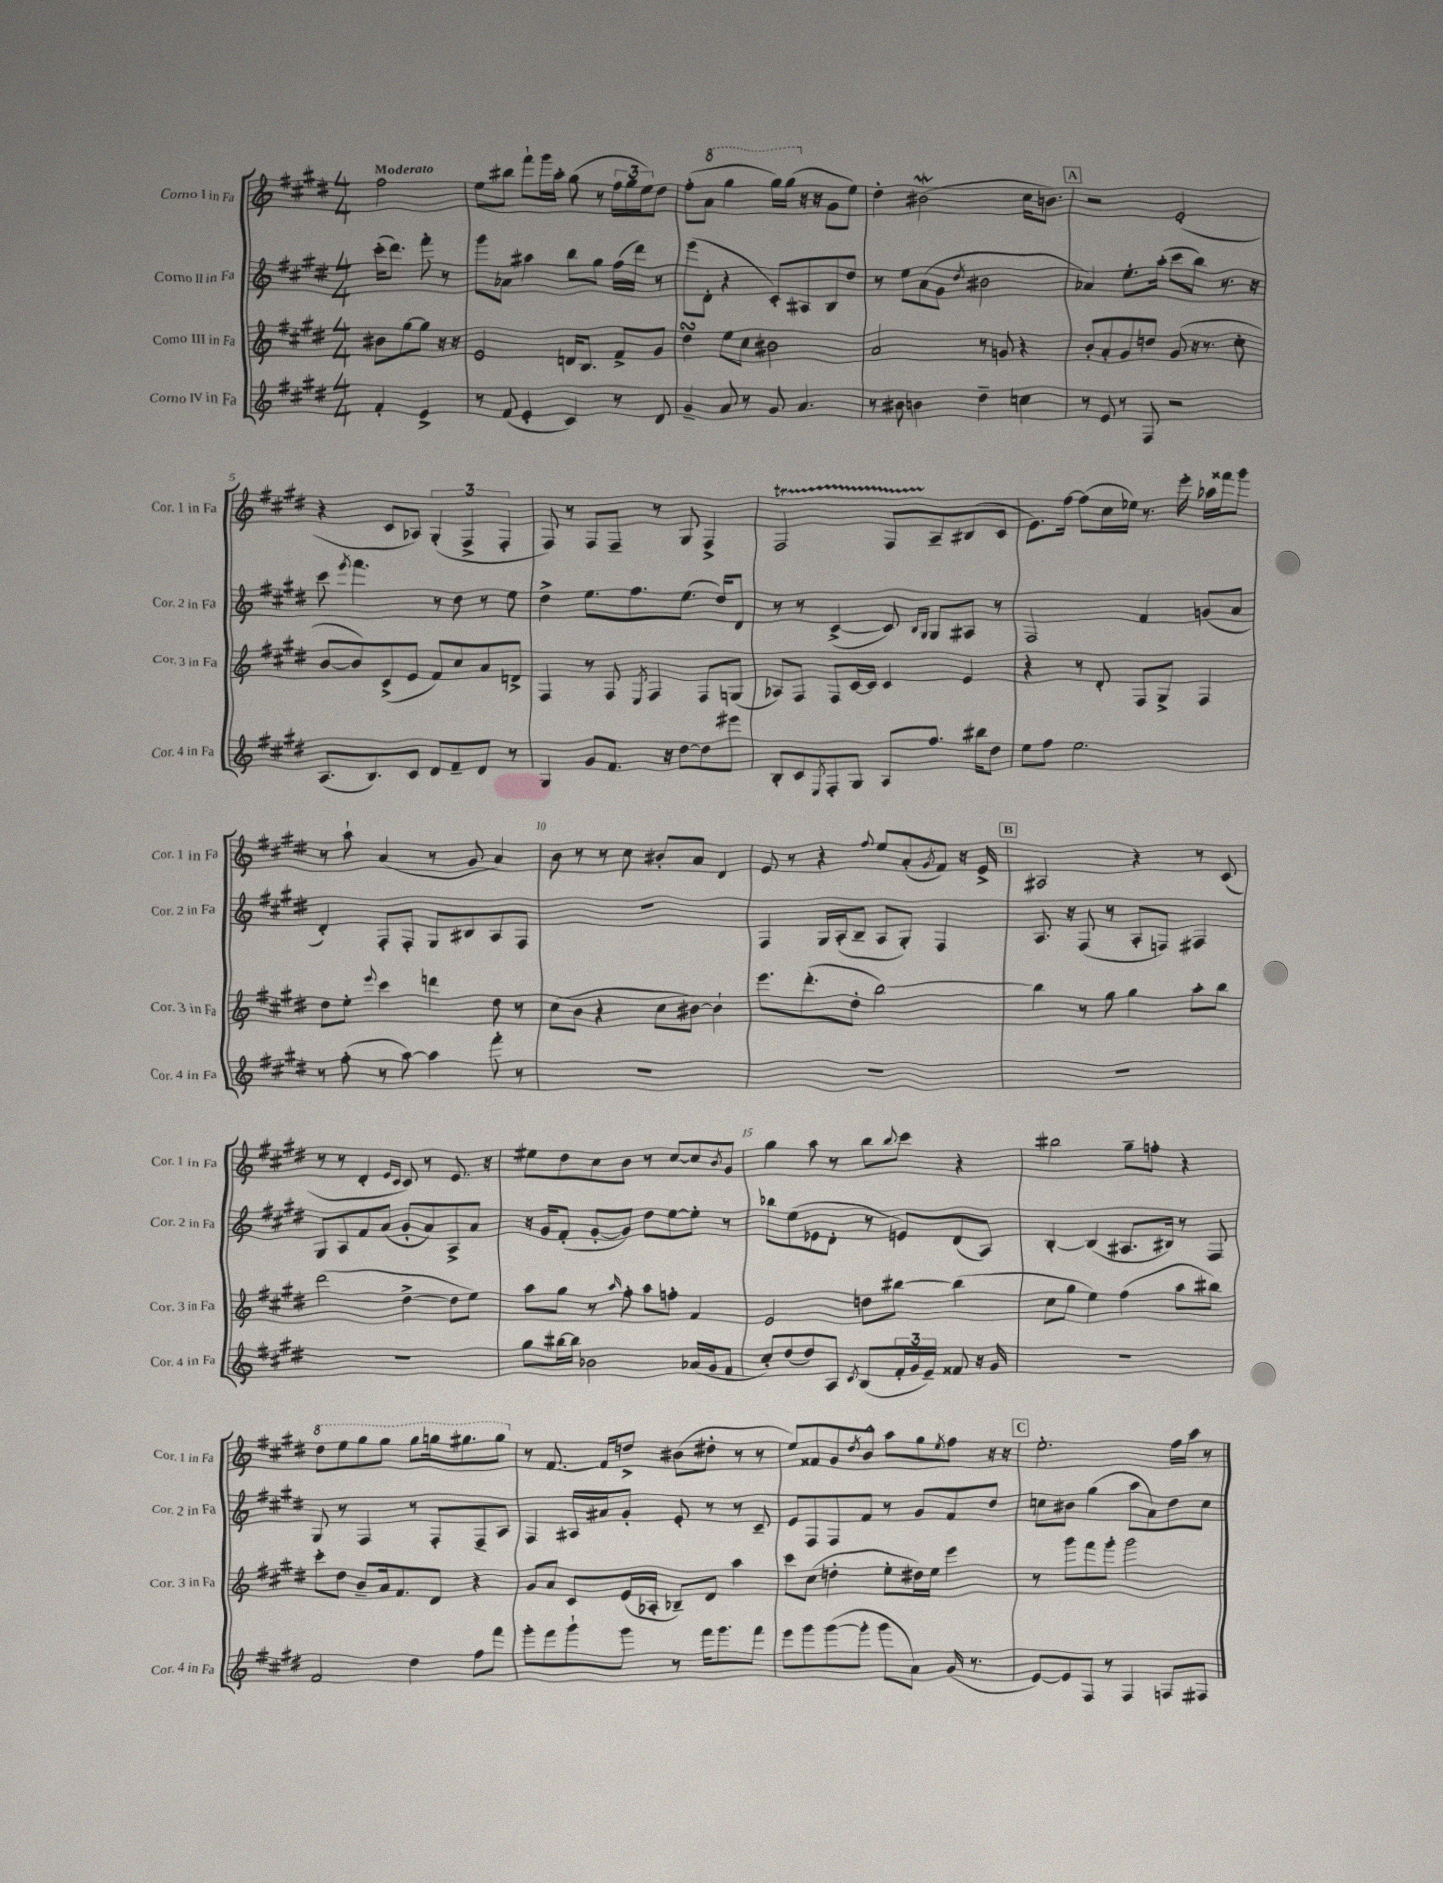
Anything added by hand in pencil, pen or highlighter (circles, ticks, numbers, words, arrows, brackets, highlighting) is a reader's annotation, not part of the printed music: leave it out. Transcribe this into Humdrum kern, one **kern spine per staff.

**kern	**kern	**kern	**kern
*part4	*part3	*part2	*part1
*staff4	*staff3	*staff2	*staff1
*I"Corno IV in Fa	*I"Corno III in Fa	*I"Corno II in Fa	*I"Corno I in Fa
*I'Cor. 4 in Fa	*I'Cor. 3 in Fa	*I'Cor. 2 in Fa	*I'Cor. 1 in Fa
*clefG2	*clefG2	*clefG2	*clefG2
*k[f#c#g#d#]	*k[f#c#g#d#]	*k[f#c#g#d#]	*k[f#c#g#d#]
*M4/4	*M4/4	*M4/4	*M4/4
=	=	=	=
!	!	!	!LO:TX:a:B:t=Moderato
4f#'/	8b#X\L	(16ccc#'\KL	2ff#\
.	.	8.ddd#\J)	.
.	[8gg#\	.	.
4e^/	8gg#\J]	8fff#'\	.
.	16r	8r	.
.	16r	.	.
=1	=1	=1	=1
8r	2e/	8ggg#\L	8ee\L
(8f#/	.	8a-X\J	8bb#X\J
4e'/	.	4aa#X\	8fff#`\L
.	.	.	16ggg#\L
.	.	.	16aa'\JJ
4c#/)	16dn/KL	8bb\L	(8gg#\
.	8.B/J	.	.
.	.	8gg#\J	8r
8r	8f#^/L	(16ff#\LL	24ff#\LL
.	.	.	24gg#\
.	.	16ddd#\JJ)	.
.	.	.	24ee\J)
8d#/	8g#/J	8r	8dd#\J
=2	=2	=2	=2
4g#~/	4dd#sSsS\	(8eee\L	(8ff#'\L
*	*	*	*8va
.	.	8d#'\J	8aa\J
8a/	8ee\L	4r	4ggg#\
8r	8cc#\J	.	.
8g#/	2b#X\	8c#'/L)	16ggg#\LL)
.	.	.	(16ggg#\JJ
*	*	*	*X8va
4.a/	.	8A#X/	16r
.	.	.	16r
.	.	8B/	8g#\L
.	.	8dd#/J	8ee\J)
=3	=3	=3	=3
8r	2a/	8r	4dd#'\
8b#X\	.	8ee\L	.
4bn\	.	(8a\	(2b#XW\
.	.	8g#\J	.
.	.	8qdd#/	.
4dd#~\	8r	2b#X\	.
.	8gn/	.	.
4ccn\	4r	.	16cc#\KL
.	.	.	8.bn\J)
!!LO:REH:place=s1:t=A
=4	=4	=4	=4
8r	8b'/L	4a-X/)	2r
8e/	8a'/	.	.
8r	8g#/	8.ee'\L	.
8F#/	8ddn/J	.	.
.	.	(16aa'\Jk	.
2r	(8g#/	8ccc#\L	(2e'/
.	16r	8bb\J)	.
.	8.r	.	.
.	.	8.r	.
.	8cc#'\	.	.
.	.	16r	.
!!LO:LB:g=z
=5	=5	=5	=5
(8.A/L	[8b/L	8ccc#\	4r
.	.	8qeee/	.
.	8b/])	4.fff#\	.
8.B/)	.	.	.
.	(8c#^/	.	8c#/L
8c#/J	8e/J	.	8A-X/J)
8d#/L	8f#/L)	8r	(6G#'/
8f#~/	8cc#/	8dd#\	.
.	.	.	6F#^/
8d#/J	8a/	8r	.
.	.	.	6F#'/
8r	8dn^/J	8ee\	.
=6	=6	=6	=6
4G#/	4F#/	4dd#^\	8F#/)
.	.	.	8r
8g#/L	8r	8.ee\L	8F#/L
8.f#/J	8F#/	.	8F#~/J
.	.	8.ff#\	.
.	8qE/	.	.
.	4F#/	.	8r
16r	.	.	.
[8dd#\L	.	(8.ee\J	8G#/
8dd#\]	8F#/L	.	4F#^/
.	.	16dd#/KL)	.
8eee#X\J	(8Gn/J	8d#/J	.
=7	=7	=7	=7
8B'/L	8A-X/L)	8r	2F#T/
8c#/	8F#/J	8r	.
8qE/	.	.	.
8F#'/	8F#/L	([4c#^/	.
8G#/J	[16c#/L	.	.
.	16c#/JJ]	.	.
8A/L	4c#/	8c#/])	8F#TTT/L
.	.	16qqB/LL	.
.	.	16qqG#/JJ	.
8.ff#/J	.	8G#/L	8A~/
.	4e/	8A#X/J	(8B#X/
16bb#X\KL	.	.	.
8dd#\J	.	8r	8c#/J
=8	=8	=8	=8
8ee\L	4r	2F#/	8.e\L)
8ff#\J	.	.	.
.	.	.	[16ff#\Jk
2.ee\	8r	.	(8ff#\L]
.	8d#'/	.	16cc#\L
.	.	.	16ee-X\JJ)
.	8F#/L	4f#/	8.r
.	8G#^/J	.	.
.	.	.	16eee'\
.	4F#/	(8gn/L	16aa-X\LL
.	.	.	16fff##X\J
.	.	8a/J	8ggg#\J
!!LO:LB:g=z
=9	=9	=9	=9
8r	8dd#\L	4d#'/)	8r
(8ff#'\	8ee'\J	.	8aa`\
.	8qqeee/	.	.
8r	4ccc#\	8F#'/L	(4a/
[8aa\)	.	8F#'/J	.
4aa\]	4dddn\	8G#/L	8r
.	.	8B#X/	8g#/
8fff#'\	8dd#\	8A/	4a/)
8r	8r	8F#/J	.
=10	=10	=10	=10
1r	(8cc#\L	1r	8b\
.	8b\J	.	8r
.	4r	.	8r
.	.	.	8cc#\
.	8cc#\L	.	8b#X'/L
.	[8b#X\J)	.	8a/J
.	4b#`\]	.	4d#/
=11	=11	=11	=11
1r	8.eee\L	4F#/	8e/
.	.	.	8r
.	(8.ddd#'\	.	.
.	.	16G#/LL	4r
.	.	(16A'/J	.
.	8dd#'\J	8B~/J	.
.	.	.	8qqff#/
.	[2bb\)	8A/L	8ee/L
.	.	8G#'/J)	(8a'/
.	.	.	8qg#/
.	.	4F#/	8f#/J)
.	.	.	16r
.	.	.	16e^/
!!LO:REH:place=s1:t=B
=12	=12	=12	=12
1r	4bb\]	8.A/	2A#X/
.	.	16r	.
.	8r	(8F#/	.
.	8gg#\	8r	.
.	4gg#\	8A'/L	4r
.	.	8Fn/J)	.
.	8aa'\L	4F#X/	8r
.	8bb\J	.	(8c#/
!!LO:LB:g=z
=13	=13	=13	=13
1r	(2ddd#\	8G#/L	8r
.	.	8A/	8r
.	.	8f#/	4d#'/
.	.	(8a/J	.
.	.	.	16qqe/LL
.	.	.	16qqc#/JJ
.	[4dd#^\	8g#'/L	8c#/)
.	.	8a/)	8r
.	8dd#\L]	8A^/	8.e/
.	8ee\J)	8a/J	.
.	.	.	16r
=14	=14	=14	=14
8gg#\L	8aa\L	16r	8ee#X\L
.	.	16g#/KL	.
[16bb#X\L	8gg#\J	(8f#'/J	8dd#\
16bb#\JJ]	.	.	.
2b-X\	8r	[8g#'/L	8cc#\
.	16qqaa/	.	.
.	8ff#'\	8g#/J])	8b\J
.	8aa\L	8dd#\L	8r
.	8ffn'\J	[8ee\	[8cc#/L
(16a-X/LL	4f#/	8ee'\J]	8cc#/]
16g#/J	.	.	.
.	.	.	8qb/
8f#/J	.	8r	8g#/J
=15	=15	=15	=15
8cc#'/L)	2e/	8bb-X\L	4gg#\
(8dd#/	.	(8ee\	.
8dd#/)	.	8e-X\	8aa\
8A/J	.	8d#'\J	8r
8qc#/	.	.	.
(8B/L	8ddn\L	8r	8bb\L
.	.	.	8qqbb/
24f#'/L	[8bb#X\J	8en/L)	8ccc#\J
24g#/	.	.	.
24e~/JJ)	.	.	.
8f##X/	(4bb#\]	(8d#/	4r
16r	.	8A/J)	.
16g#/	.	.	.
=16	=16	=16	=16
1r	8cc#\L	[4B'/	2bb#X\
.	8gg#\J	.	.
.	4ee\)	(4B/]	.
.	(4ff#\	8.A#X/L	8gg#~\L
.	.	.	8ffn'\J
.	.	16B#X/Jk)	.
.	8aa\L	8r	4r
.	8bb#X\J)	8F#/	.
!!LO:LB:g=z
=17	=17	=17	=17
*	*	*	*8va
2f#/	8ccc#'\L	8G#/	8ddd#\L
.	8dd#\J	8r	8eee\
.	8b~/L	4F#/	8ggg#\
.	16a/k	.	8ggg#\J
.	8.f#/	.	.
4dd#\	.	8r	8ggg#\L
.	8d#/J	8F#'/L	16gggn\k
.	.	.	8.ggg#X\
8ff#\L	4r	8F#~/	.
8fff#\J	.	8A/J	8ggg#\J
=18	=18	=18	=18
*	*	*	*X8va
8ggg#'\L	8g#/L	4F#/	8r
8fff#\	8a/J	.	[8.f#/
8ggg#`\	8c#/L	16A#X/LL	.
.	.	16a#X/J	16f#/KL]
8ggg#\J	(16e/L	8g#'/J	8ddn^/J
.	16A-X'/JJ	.	.
8r	8B-X~/L)	8e'/	(8b#X\L
16fff#\KL	8d#/J	8r	8dd#X'\J
8.ggg#\	.	.	.
.	4aa\	8r	8r
8fff#\J	.	8c#~/	8r
=19	=19	=19	=19
8eee\L	8ccc#\L	8e/L	8ee/L)
8ggg#\	(8cc#\J	8F#/	8f##X/
([8ggg#\	4ddn'\	8F#/	8g#/
.	.	.	8qdd#/
8ggg#'\J]	.	8f#/J	8b^^/J
8ggg#\L	8ee'\L	8r	8aa\L
8a\J)	16dd#X\L)	8g#/L	8gg#\
.	16ee\JJ	.	.
.	.	.	8qee/
(16g#/	4eee\	8f#/	8ff#\J
8.r	.	.	.
.	.	8dd#/J	16r
.	.	.	16r
!!LO:REH:place=s1:t=C
=20	=20	=20	=20
[8e/L)	8r	8ccn\L	2.ee'\
8e/]	8ggg#\L	8b#X\J	.
8F#/J	8fff#\	(4gg#\	.
8r	8ggg#'\J	.	.
4F#/	2ggg#\	8aa\L	.
.	.	8a\)	.
8Fn/L	.	8dd#\	16ff#\LL
.	.	.	16aa\JJ
8F#X/J	.	8cc\J	8r
==	==	==	==
*-	*-	*-	*-
